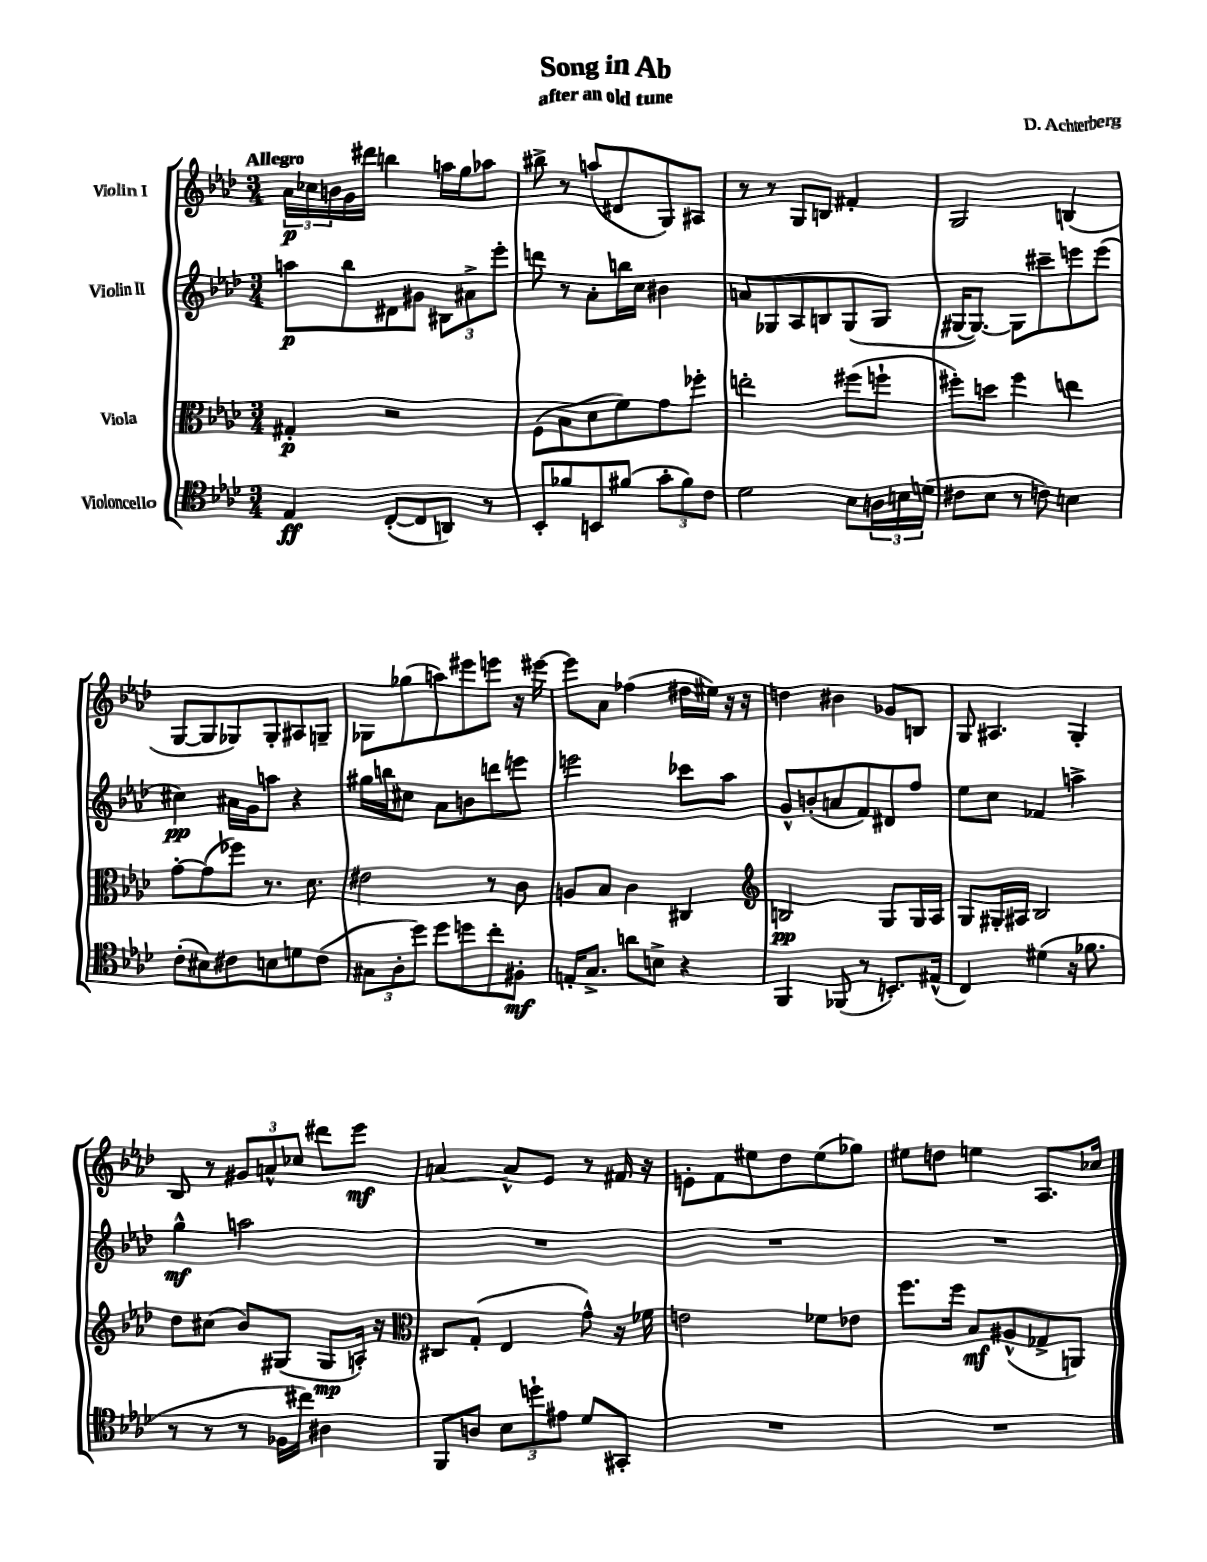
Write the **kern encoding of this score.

**kern	**kern	**kern	**kern
*staff4	*staff3	*staff2	*staff1
*clefC4	*clefC3	*clefG2	*clefG2
*k[b-e-a-d-]	*k[b-e-a-d-]	*k[b-e-a-d-]	*k[b-e-a-d-]
*M3/4	*M3/4	*M3/4	*M3/4
4E-	4G#'	8aa	24a-
.	.	.	24cc-
.	.	.	24b
.	.	8bb-	16g
.	.	.	16ddd#
([8C'	2r	8d#	4bb
8C]	.	8g#	.
8AA)	.	12B#	16aa
.	.	.	16gg
.	.	12a#^	.
8r	.	.	8aa-
.	.	12eee-'	.
=	=	=	=
8BB-'	(8F	8ddd	8bb#^
8f-	8B-	8r	8r
8BB	8d-	8a-'	(8aa
(8f#	8f)	16bb	8d#
.	.	16cc	.
12g'	8g	4b#	8G)
12f#)	.	.	.
.	8ff-'	.	8A#
12c	.	.	.
=	=	=	=
2d-	2ee'	8a	8r
.	.	8G-	8r
.	.	8A-	8G
.	.	8B	8B
8B-	(8ff#	(8G-	4f#'
24A	8ff`	8G-	.
24B	.	.	.
(24d	.	.	.
=	=	=	=
8c#	8ff#')	[16G#	2G
.	.	8.G#_)	.
8B-	8dd	.	.
8r	4ff#	8G#]	.
8c)	.	8ccc#~	.
4B	4ee	8eee	(4B
.	.	(8eee	.
=	=	=	=
(8c'	[8g'	4cc#)	[8G
8B#)	(8g]	.	8G]
8c#	8ff-)	16a#	8G-)
.	.	16g	.
8B	8.r	8aa	8G-'
8d	.	4r	8A#
.	8.d-	.	.
(8c#	.	.	8G~
=	=	=	=
12G#	2e#	16gg#	8G-
.	.	16bb	.
12A-'	.	.	.
.	.	8cc#	(8gg-
12dd-)	.	.	.
8dd-	.	8a-	8aa)
8dd	.	8b	8eee#
8cc'	8r	8ddd	8eee
8F#'	8c	8eee	16r
.	.	.	[16eee#
=	=	=	=
16E'	8A	2eee	8eee#]
8.G^	.	.	.
.	8B-	.	8a-
8a	4c	.	(4ff-
8B^	.	.	.
4r	4C#	8ccc-	16dd#
.	.	.	16ee#)
.	.	8aa-	16r
.	.	.	16r
=	=	=	=
*	*clefG2	*	*
4FF	2B	8g^^	4dd
.	.	(8b'	.
(8FF-	.	8a	4b#
8r	.	8f)	.
8.BB')	8G	8d#	8g-
.	16G	8ff	8B
(16E#^^	16A-	.	.
=	=	=	=
4C)	8G	8ee-	8G
.	16G#'	8cc	4.A#
.	16A#	.	.
(4d#	2B-	4f-	.
16r	.	4aa^	4G'
8.f-	.	.	.
=	=	=	=
8r	8dd-	4gg^^	8B-
8r	(8cc#	.	8r
8r	8b-)	2aa	12g#
.	.	.	12a^^
16F-	(8G#	.	.
.	.	.	12cc-
16cc#)	.	.	.
4A#	8G#	.	8ddd#
.	16A')	.	8eee-
.	16r	.	.
=	=	=	=
*	*clefC3	*	*
8FF	8C#	2.r	[4a
8A	(8G'	.	.
12B-	4E-	.	8a^^]
12dd`	.	.	.
.	.	.	8e-
12e#	.	.	.
8d-	8g^^)	.	8r
8GG#'	16r	.	16f#
.	16f-	.	16r
=	=	=	=
2.r	2e	2.r	8e'
.	.	.	8f
.	.	.	8ee#
.	.	.	8dd-
.	8f-	.	(8ee#
.	8e-	.	8gg-)
=	=	=	=
2.r	8.ff	2.r	8ee#
.	.	.	8dd
.	16ff	.	.
.	8B-	.	4ee
.	(8A#^^	.	.
.	8G-^	.	8.A-
.	8AA)	.	.
.	.	.	16cc-
==	==	==	==
*-	*-	*-	*-
